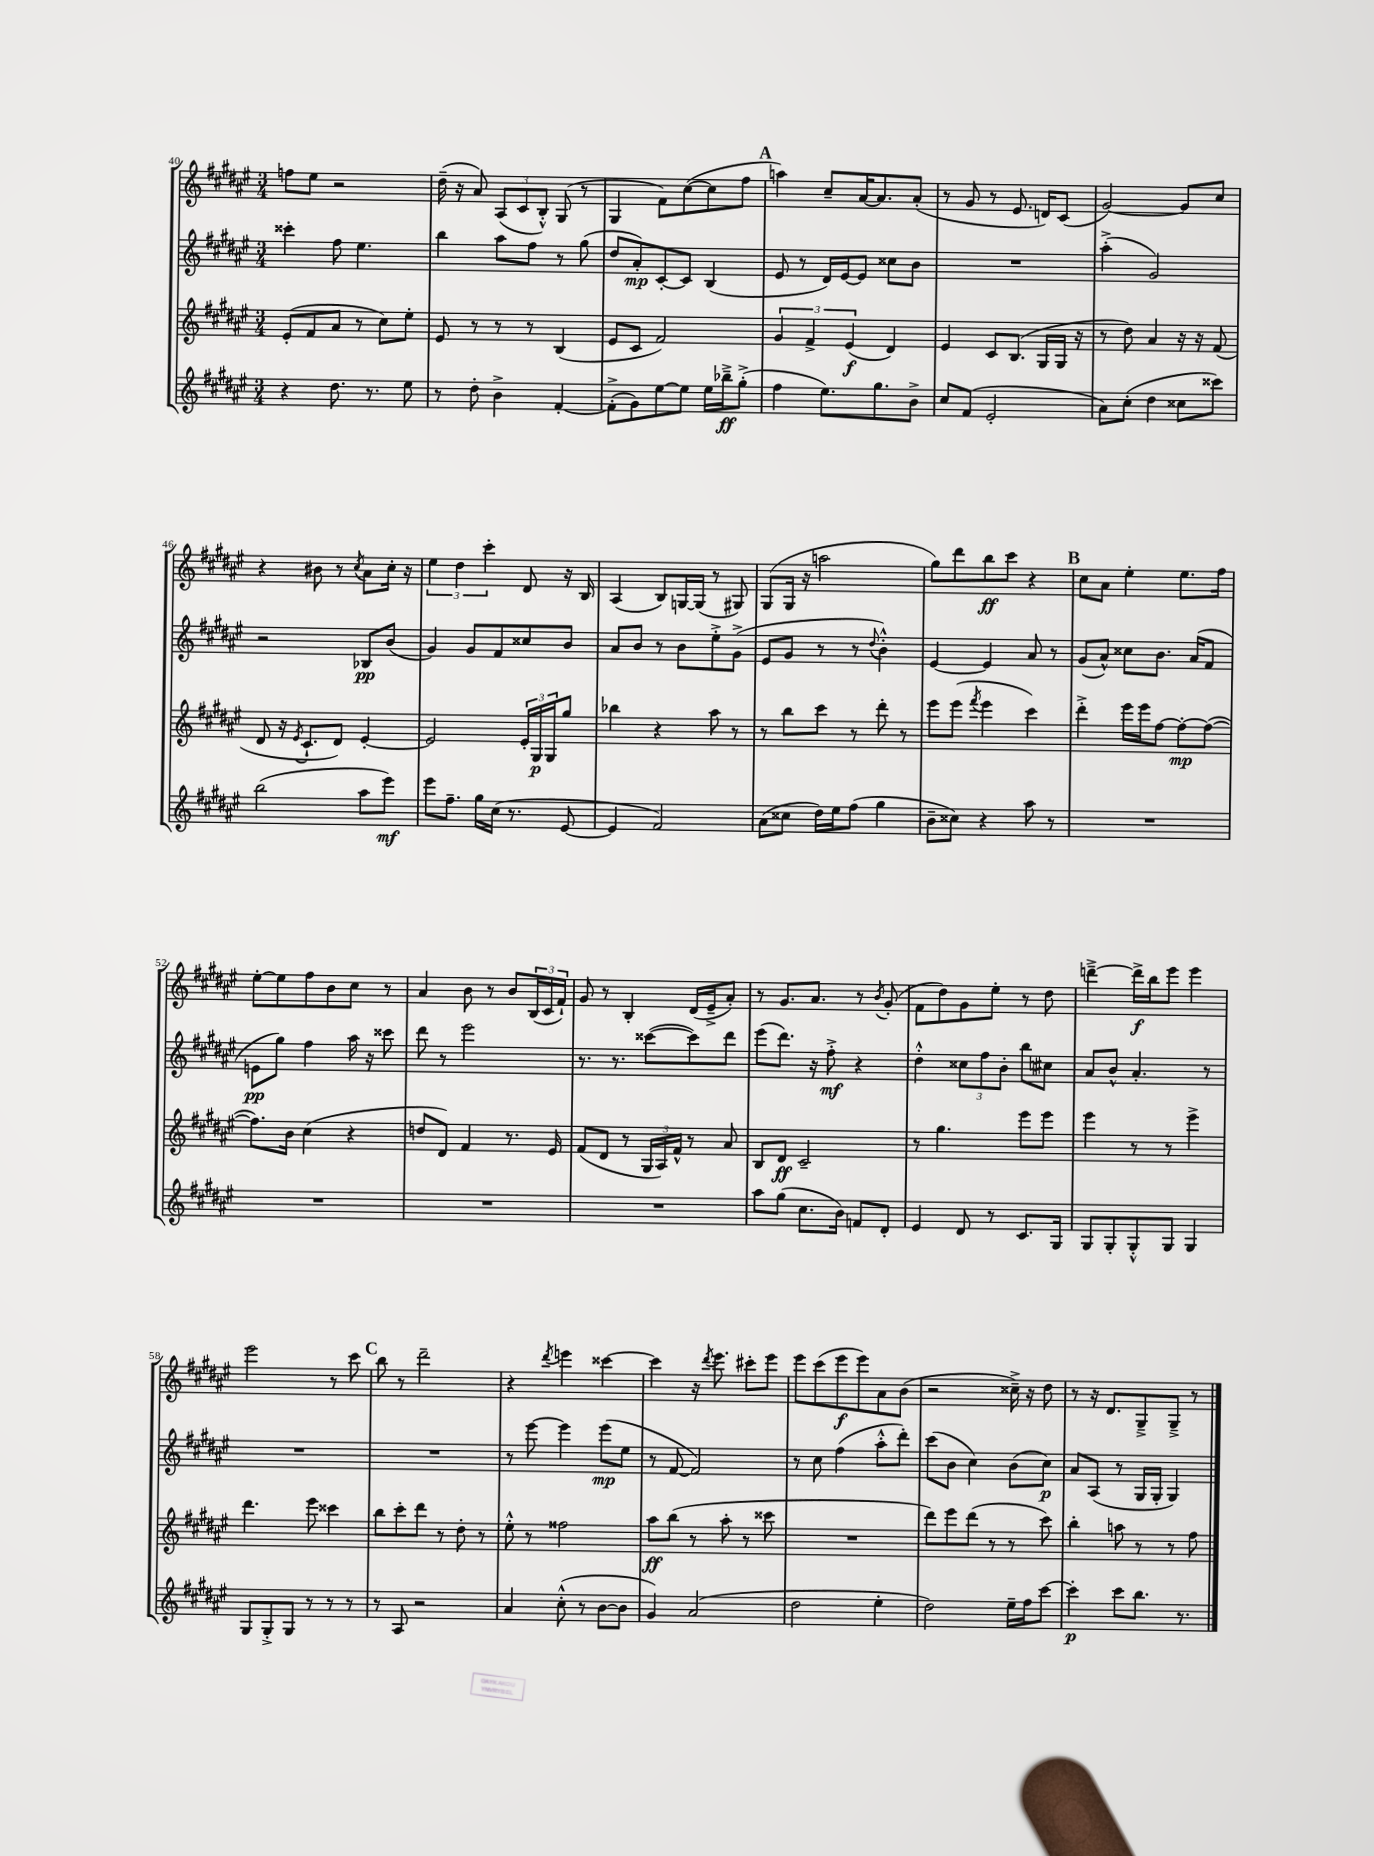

**kern	**kern	**kern	**kern
*staff4	*staff3	*staff2	*staff1
*clefG2	*clefG2	*clefG2	*clefG2
*k[f#c#g#d#a#e#]	*k[f#c#g#d#a#e#]	*k[f#c#g#d#a#e#]	*k[f#c#g#d#a#e#]
*M3/4	*M3/4	*M3/4	*M3/4
4r	(8e#'	4ccc##'	8ff
.	8f#	.	8ee#
8.dd#	8a#	8ff#	2r
.	8r	4.ee#	.
8.r	.	.	.
.	8cc#)	.	.
8ee#	8ee#'	.	.
=	=	=	=
8r	8e#	4bb	(16dd#~
.	.	.	16r
8dd#'	8r	.	8a#)
4b^	8r	8aa#	(12A#
.	.	.	12c#
.	8r	8ff#	.
.	.	.	12B'^^)
[4f#'	(4B	8r	(8G#
.	.	(8gg#	8r
=	=	=	=
(8f#'^]	8e#	8dd#	4G#
8g#)	8c#	8a#')	.
[8ee#	2f#)	[8c#'	8f#)
8ee#]	.	8c#]	([8cc#
16ee#	.	(4B	8cc#]
16bb-~^	.	.	.
(8gg#'^	.	.	8ff#
=	=	=	=
4ff#	6g#	8e#	4aa)
.	.	8r	.
.	6f#^	.	.
8.ee#)	.	16d#)	8cc#~
.	.	[16e#	.
.	(6e#	.	.
.	.	8e#]	[16a#
8.gg#	.	.	8.a#]
.	4d#)	8cc##	.
8b^	.	8b	(8a#'
=	=	=	=
8cc#	4e#	2.r	8r
(8f#	.	.	8g#
2e#'	8c#	.	8r
.	(8.B	.	8.e#
.	16G#	.	16d)
.	16G#	.	(8c#
.	16r	.	.
=	=	=	=
8a#)	8r	(4aa#'^	[2g#)
(8cc#'	8dd#)	.	.
4dd#	4a#	2g#)	.
8cc##	16r	.	8g#]
.	16r	.	.
8ccc##)	(8f#	.	8cc#
=	=	=	=
(2bb	8d#	2r	4r
.	16r	.	.
.	8qe#	.	.
.	8.c#`	.	.
.	.	.	8b#
.	8d#)	.	8r
.	.	.	8qcc#
8aa#	[4e#'	8B-	8a#
8eee#)	.	(8b	16cc#'
.	.	.	16r
=	=	=	=
8eee#	2e#]	4g#)	6ee#
8.ff#~	.	.	.
.	.	.	6dd#
.	.	8g#	.
16gg#	.	.	.
.	.	.	6ccc#'
(16cc#	.	8f#	.
8.r	.	.	.
.	24e#'	8cc##	8d#
.	24G#	.	.
.	24G#	.	.
[8e#	8gg#	8b	16r
.	.	.	16B
=	=	=	=
4e#]	4bb-	8a#	(4A#
.	.	8b	.
2f#)	4r	8r	8B)
.	.	8b	[16G
.	.	.	(16G]
.	8aa#	8ee#'^	8r
.	8r	(8g#^	8G#)
=	=	=	=
(8a#	8r	8e#	(8G#
8cc##	8bb	8g#	16G#
.	.	.	16r
16dd#)	8ccc#	8r	2aa
16ee#	.	.	.
(8ff#	8r	8r	.
.	.	8qqdd#	.
4gg#	8ddd#'	4b'^^)	.
.	8r	.	.
=	=	=	=
8b~	8eee#	[4e#	8gg#)
8cc##)	(8eee#	.	8ddd#
.	8qfff#	.	.
4r	4eee#	4e#]	8bb
.	.	.	8ccc#
8aa#	4ccc#)	8a#	4r
8r	.	8r	.
=	=	=	=
2.r	4ddd#'^	(8g#	8cc#
.	.	8a#^^)	8a#
.	16eee#	8cc##	4ee#'
.	16eee#	.	.
.	[8ff#	8.b	.
.	8ff#'_	.	8.ee#
.	.	(16a#	.
.	(8ff#_	8f#	.
.	.	.	16ff#
=	=	=	=
2.r	8.ff#])	8e	[8ee#'
.	.	8gg#)	8ee#]
.	16b	.	.
.	(4cc#	4ff#	8ff#
.	.	.	8b
.	4r	16aa#	8cc#
.	.	16r	.
.	.	8ccc##	8r
=	=	=	=
2.r	8dd	8ddd#	4a#
.	8d#)	8r	.
.	4f#	2eee#	8b
.	.	.	8r
.	8.r	.	8b
.	.	.	(24B
.	.	.	24c#
.	16e#	.	.
.	.	.	24f#`)
=	=	=	=
2.r	(8f#	8.r	8g#
.	8d#	.	8r
.	.	8.r	.
.	8r	.	4B'
.	24G#	([8ccc##	.
.	24A#)	.	.
.	24f#^^	.	.
.	8r	8ccc##])	(16d#
.	.	.	16e#~^
.	8a#	8ddd#	8a#')
=	=	=	=
8aa#	8B	(8eee#	8r
(8gg#	8d#	8.ddd#)	8.g#
8.cc#	2c#~	.	.
.	.	16r	8.a#
.	.	8ff#'^	.
16b)	.	.	.
8f	.	4r	8r
.	.	.	8qb
8d#'	.	.	(8g#'
=	=	=	=
4e#	8r	4dd#'^^	8f#
.	4.gg#	.	8dd#)
8d#	.	12cc##	8g#
.	.	12ff#	.
8r	.	.	8ee#'
.	.	12b'	.
8.c#	8eee#	8bb	8r
.	8eee#	8cc#	8dd#
16G#	.	.	.
=	=	=	=
8G#	4eee#	8a#	[4ddd~^
8G#'	.	8b^^	.
8G#'^^	8r	4.a#'	16ddd^]
.	.	.	16bb
8G#	8r	.	8eee#
4G#	4eee#^	.	4eee#
.	.	8r	.
=	=	=	=
8G#	4.ddd#	2.r	2eee#
8G#'^	.	.	.
8G#	.	.	.
8r	8eee#	.	.
8r	4ccc##	.	8r
8r	.	.	8ccc#
=	=	=	=
8r	8bb	2.r	8bb
8A#	8ccc#'	.	8r
2r	8ddd#	.	2ddd#~
.	8r	.	.
.	8dd#'	.	.
.	8r	.	.
=	=	=	=
4a#	8ee#'^^	8r	4r
.	8r	[8eee#	.
.	.	.	8qddd#
(8cc#'^^	2ff##	4eee#]	4eee
8r	.	.	.
[8b	.	(8eee#	[4ccc##
8b]	.	8ee#	.
=	=	=	=
4g#)	8aa#	8r	4ccc##]
.	(8bb	[8f#	.
(2a#	8r	2f#])	16r
.	.	.	8qddd#
.	.	.	8.eee#
.	8aa#'	.	.
.	8r	.	8ccc#'
.	8ccc##	.	8eee#
=	=	=	=
2dd#	2.r	8r	8eee#
.	.	8cc#	(8ccc#
.	.	(4ff#	8eee#
.	.	.	8eee#)
4ee#'	.	8aa#'^^	8a#
.	.	8ddd#')	(8b
=	=	=	=
2dd#)	8ddd#)	(8ccc#	2r
.	8eee#	8b	.
.	(8ddd#	4cc#)	.
.	8r	.	.
16ee#~	8r	(8b	16cc##~^)
16ff#	.	.	16r
[8ccc#	8ccc#)	8cc#)	8dd#
=	=	=	=
4ccc#']	4bb'	8a#	8r
.	.	(8A#	16r
.	.	.	8.d#
8ccc#	8aa	8r	.
8.bb	8r	16G#	8G#~^
.	.	16G#'	.
.	8r	4G#)	8G#~^
8.r	.	.	.
.	8ff#	.	8r
==	==	==	==
*-	*-	*-	*-
